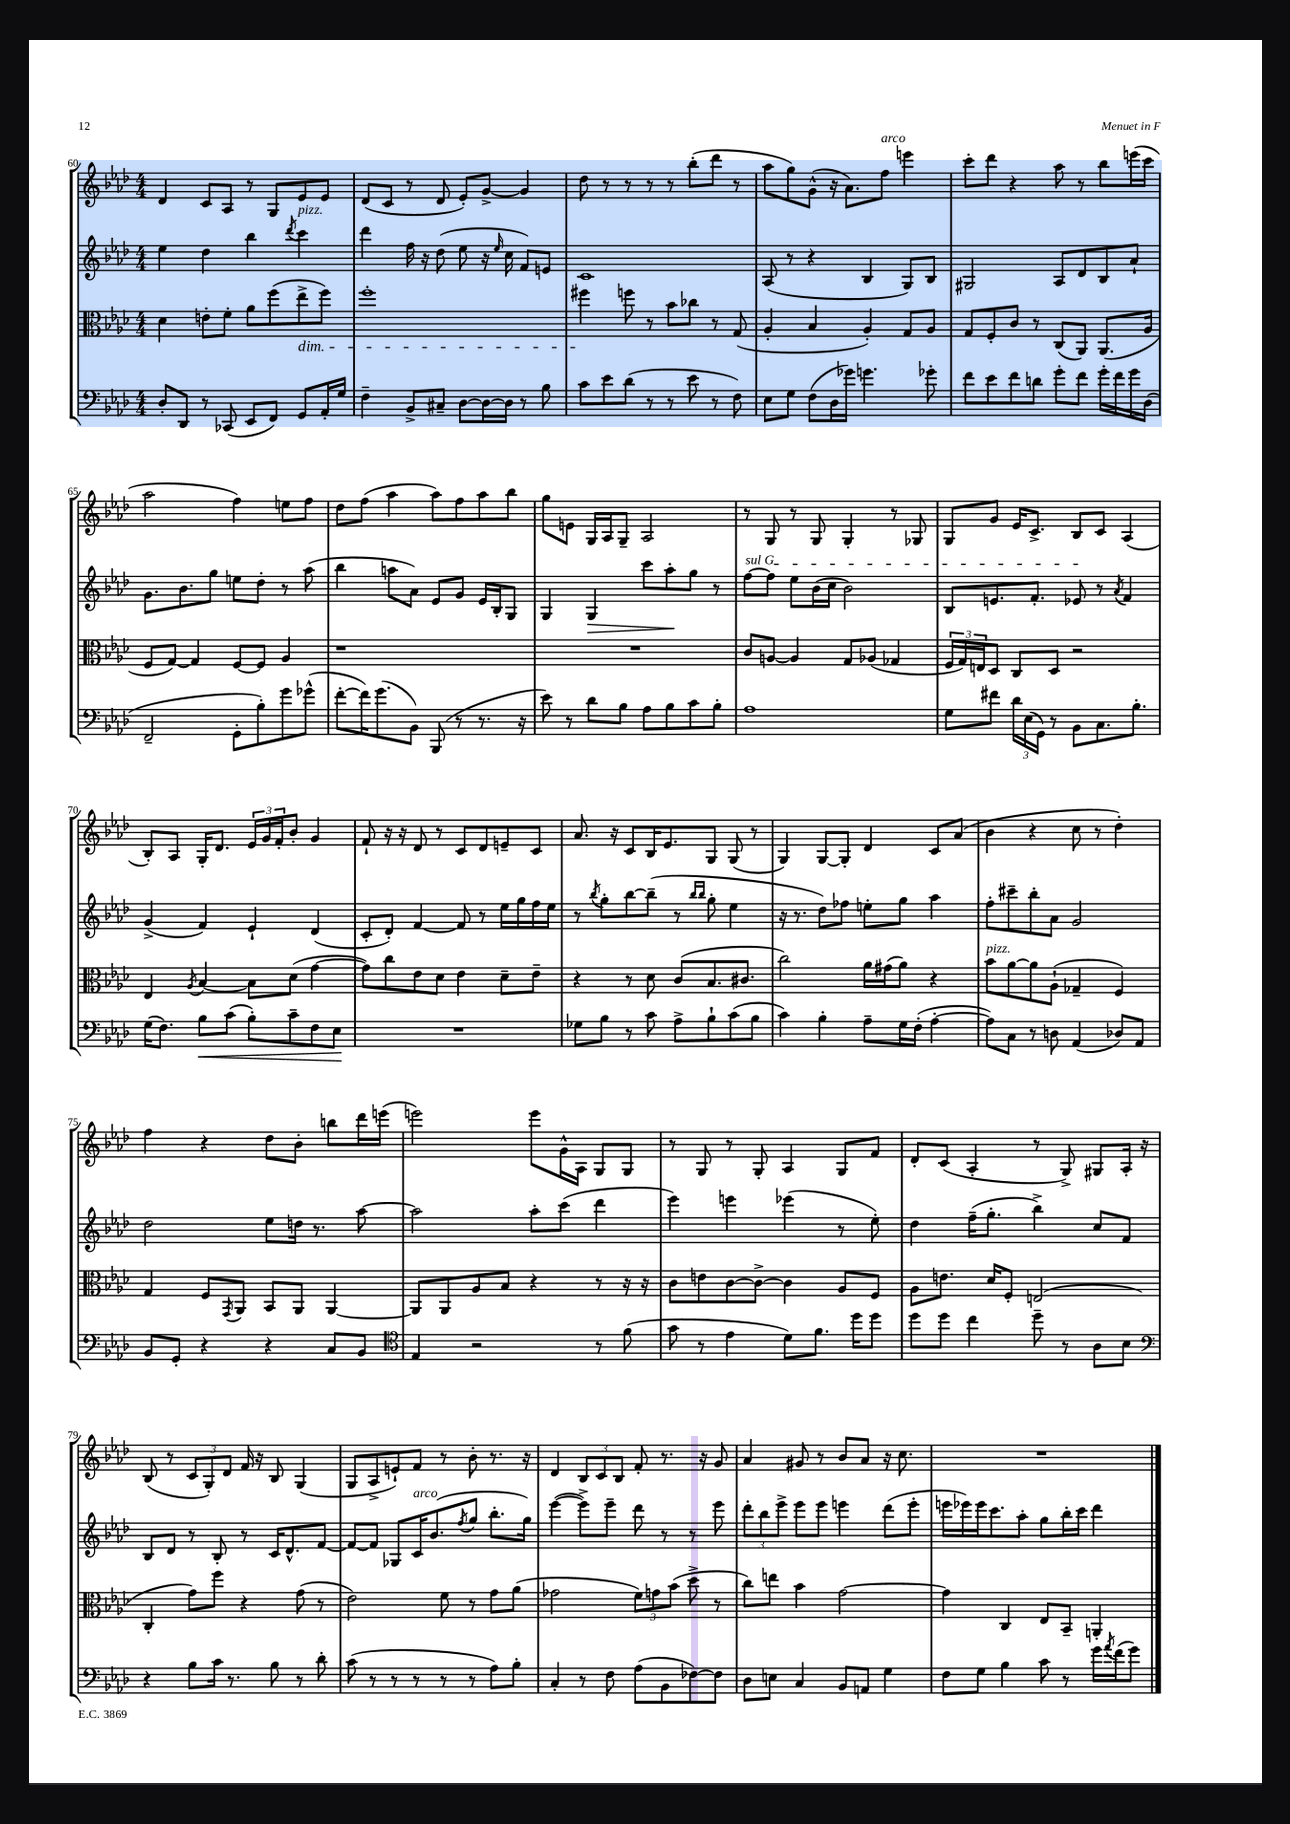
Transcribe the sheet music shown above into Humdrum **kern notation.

**kern	**kern	**kern	**kern
*staff4	*staff3	*staff2	*staff1
*clefF4	*clefC3	*clefG2	*clefG2
*k[b-e-a-d-]	*k[b-e-a-d-]	*k[b-e-a-d-]	*k[b-e-a-d-]
*M4/4	*M4/4	*M4/4	*M4/4
8D-'	4d-	4ee-	4d-
8DD-	.	.	.
8r	8e'	4dd-	8c
(8CC-	8f'	.	8A-
8EE-	8a-	4bb-	8r
8FF)	(8ff	.	8G
.	.	8qddd-	.
8GG	8ee-^	4ccc	8e-
16AA-'	8ff)	.	8e-
16G	.	.	.
=	=	=	=
4F~	1ff'	4ddd-	(8d-
.	.	.	8c
8BB-^	.	16ff	8r
.	.	16r	.
8C#~	.	(8dd-	8d-
[8D-	.	8ee-	8e-')
16D-_	.	16r	[8g^
.	.	16qqee-	.
16D-]	.	16cc	.
8r	.	8f)	4g]
8B-	.	8e	.
=	=	=	=
8c	4ff#	1c	8dd-
8e-	.	.	8r
(8d-	8ff	.	8r
8r	8r	.	8r
8r	8b-	.	8r
8e-	8cc-	.	(8bb-'
8r	8r	.	8ddd-
8F)	(8G	.	8r
=	=	=	=
8E-	4A-'	(8A-	8aa-
8G	.	8r	8gg)
(8F	4B-	4r	(8g^^
16D-	.	.	16r
16g-)	.	.	8.a-)
4.g	4A-')	4B-	.
.	.	.	8ff
.	8G	8G)	4eee
8g-'	8A-	8B-	.
=	=	=	=
8f	8G	2G#	8ccc'
8e-	8F'	.	8ddd-
8f	8c	.	4r
8d	8r	.	.
8g'	(8C	8A-	8aa-
8f	8AA-)	8d-	8r
16g'	(8.AA-	8B-	8bb-
16f	.	.	.
16g	.	8a-`	(16eee
(16D-	16A-	.	16ccc
=	=	=	=
2FF~	8F	8.g	2aa-
.	[8G)	.	.
.	.	8.b-	.
.	4G]	.	.
.	.	8gg	.
8GG'	[8F	8ee	4ff)
8B-')	8F]	8dd-'	.
8g	4A-	8r	8ee
(8g-^^	.	(8aa-	8ff
=	=	=	=
[8f'	1r	4bb-	8dd-
16f])	.	.	(8ff
(8.g	.	.	.
.	.	8aa	4aa-
8BB-)	.	8a-)	.
(8BBB-	.	8e-	8aa-)
8r	.	8g	8ff
8.r	.	16e-	8aa-
.	.	16B-'	.
.	.	8G	8bb-
16r	.	.	.
=	=	=	=
8e-)	1r	4G	8gg
8r	.	.	8e
8d-	.	4G	16G
.	.	.	16A-
8B-	.	.	8G~
8A-	.	8ccc	2A-
8B-	.	8aa-'	.
8c	.	8gg	.
8B-'	.	8r	.
=	=	=	=
1A-	8c	[8ff	8r
.	[8A	8ff]	8G
.	4A]	8ee-	8r
.	.	(16b-	8G
.	.	16cc	.
.	8G	2b-)	4G'
.	(8A-	.	.
.	4G-	.	8r
.	.	.	8G-
=	=	=	=
8G	24F	8B-	8G
.	24G)	.	.
.	24E	.	.
8f#	8D-	8.e	8g
24d-	8C	.	16e-
(24E-	.	.	.
.	.	8.f'	8.c^
24GG)	.	.	.
8r	8D-	.	.
8BB-	2r	8e-	8B-
8.C	.	8r	8c
.	.	8qa-	.
.	.	4f	(4A-
8.B-'	.	.	.
=	=	=	=
(16G	4E-	(4g^	8B-')
8.F)	.	.	.
.	.	.	8A-
.	8qA-	.	.
8B-	[4B-	4f)	16G'
.	.	.	8.d-
(8c	.	.	.
8B-')	8B-]	4e-`	24e-
.	.	.	24g
.	.	.	24f'
8c~	(8d-	.	8b-'
8F	[4g	(4d-	4g
8E-	.	.	.
=	=	=	=
1r	8g])	8c'	8f`
.	8cc	8d-')	16r
.	.	.	16r
.	8e-	[4f	8d-
.	8d-	.	8r
.	4e-	8f]	8c
.	.	8r	8d-
.	8d-~	16ee-	8e~
.	.	16gg	.
.	8e-~	16ff	8c
.	.	16ee-	.
=	=	=	=
8G-	4r	8r	8.a-
.	.	8qbb-	.
8B-	.	8gg'	.
.	.	.	16r
8r	8r	[8bb-	8c
8c	8d-	(8bb-~]	16B-
.	.	.	8.e-
8A-^	(8c	8r	.
.	.	16qqbb-	.
.	.	16qqbb-	.
8B-`	8.B-	8gg'	8G
(8c	.	4ee-	(8G
.	8.c#	.	.
8B-	.	.	8r
=	=	=	=
4c)	2cc)	16r	4G)
.	.	8.r	.
4B-'	.	8dd-)	[8G
.	.	8ff-	8G']
8A-~	16a-	8ee'	4d-
.	(16g#	.	.
16G	8a-)	8gg	.
(16F'	.	.	.
[4A-'	4r	4aa-	8c
.	.	.	(8a-
=	=	=	=
8A-])	8b-	8ff'	4b-
8C	[8a-	8ccc#~	.
8r	8a-]	8bb-'	4r
8D	(8A-`	8a-	.
(4AA-	4G-~	2g	8cc
.	.	.	8r
8D-)	4F)	.	4dd-')
8AA-	.	.	.
=	=	=	=
8BB-	4G	2dd-	4ff
8GG'	.	.	.
4r	8F	.	4r
.	8qGG	.	.
.	8AA-	.	.
4r	8BB-	8ee-	8dd-
.	8AA-	16dd	8b-'
.	.	8.r	.
8C	[4AA-	.	8bb
8BB-	.	[8aa-	16ddd-
.	.	.	(16eee
=	=	=	=
*clefC4	*	*	*
4E-	8AA-]	2aa-]	2eee)
.	8AA-	.	.
2r	8A-	.	.
.	8B-	.	.
.	4r	8aa-'	8eee
.	.	(8ccc	16g^^
.	.	.	16A-
8r	8r	4ddd-	8G
(8f	16r	.	8G
.	16r	.	.
=	=	=	=
8g	8c	4eee-)	8r
8r	8e	.	8G
4e-	[8c	4eee	8r
.	8c^_	.	8G'
8d-)	4c]	(4eee-	4A-
8.f	.	.	.
.	8A-	8r	8G
16dd-	.	.	.
8dd-	8F	8ee-')	8f
=	=	=	=
8dd-	8A-	4dd-	8d-'
8dd-	8.e	.	(8c
4cc	.	(16ff~	4A-'
.	16d-	8.gg'	.
.	8F'	.	.
8dd-~	(2E	4bb-^)	8r
8r	.	.	8G^)
8A-	.	8cc	8G#
8B-	.	8f	16A-'
.	.	.	16r
=	=	=	=
*clefF4	*	*	*
4r	4C'	8B-	(8B-
.	.	8d-	8r
8B-	8g)	8r	12c
.	.	.	12G')
16c	8ff	8B-'	.
.	.	.	12d-
8.r	.	.	.
.	4r	8r	16f
.	.	.	16r
8B-	.	16c	8B-
.	.	8.d-^^	.
8r	(8g	.	(4G
8d-'	8r	[8f	.
=	=	=	=
(8c	2e-)	8f_	8G
8r	.	8f]	8A-^
8r	.	8G-	8e`)
8r	.	16c	8f
.	.	(8.b-	.
8r	8f	.	8r
.	.	8qff	.
8r	8r	8gg	8b-'
8A-)	8g	8.bb-'	8.r
8B-'	(8a-	.	.
.	.	16gg)	16r
=	=	=	=
4C'	2g-	([4eee-	4d-
8r	.	8eee-^])	12B-
.	.	.	12c
8F	.	8eee-~	.
.	.	.	12B-
(8A-	12f)	8ddd-	8f'
.	12g	.	.
8BB-	.	8r	8.r
.	(12b-	.	.
[8F-)	8dd-^	8r	.
.	.	.	16r
8F-]	8r	8eee-	8g
=	=	=	=
8D-	8cc)	12ddd-'	4a-
.	.	12bb-	.
8E	8ee	.	.
.	.	12eee-^	.
4C	4b-	8eee-	8g#
.	.	8eee-	8r
8BB-	[2g	4eee	8b-
8AA	.	.	8a-
4G	.	(8ddd-	16r
.	.	.	8.cc
.	.	8eee'	.
=	=	=	=
8F	4g]	16eee	1r
.	.	16eee-)	.
8G	.	16eee-	.
.	.	8.ccc	.
4B-	4C	.	.
.	.	8aa-'	.
8c	8E-	8gg	.
8r	8BB-~	16bb-'	.
.	.	16ccc	.
16g	4AA'	4ddd-	.
8qa-	.	.	.
(16f	.	.	.
8g)	.	.	.
==	==	==	==
*-	*-	*-	*-
